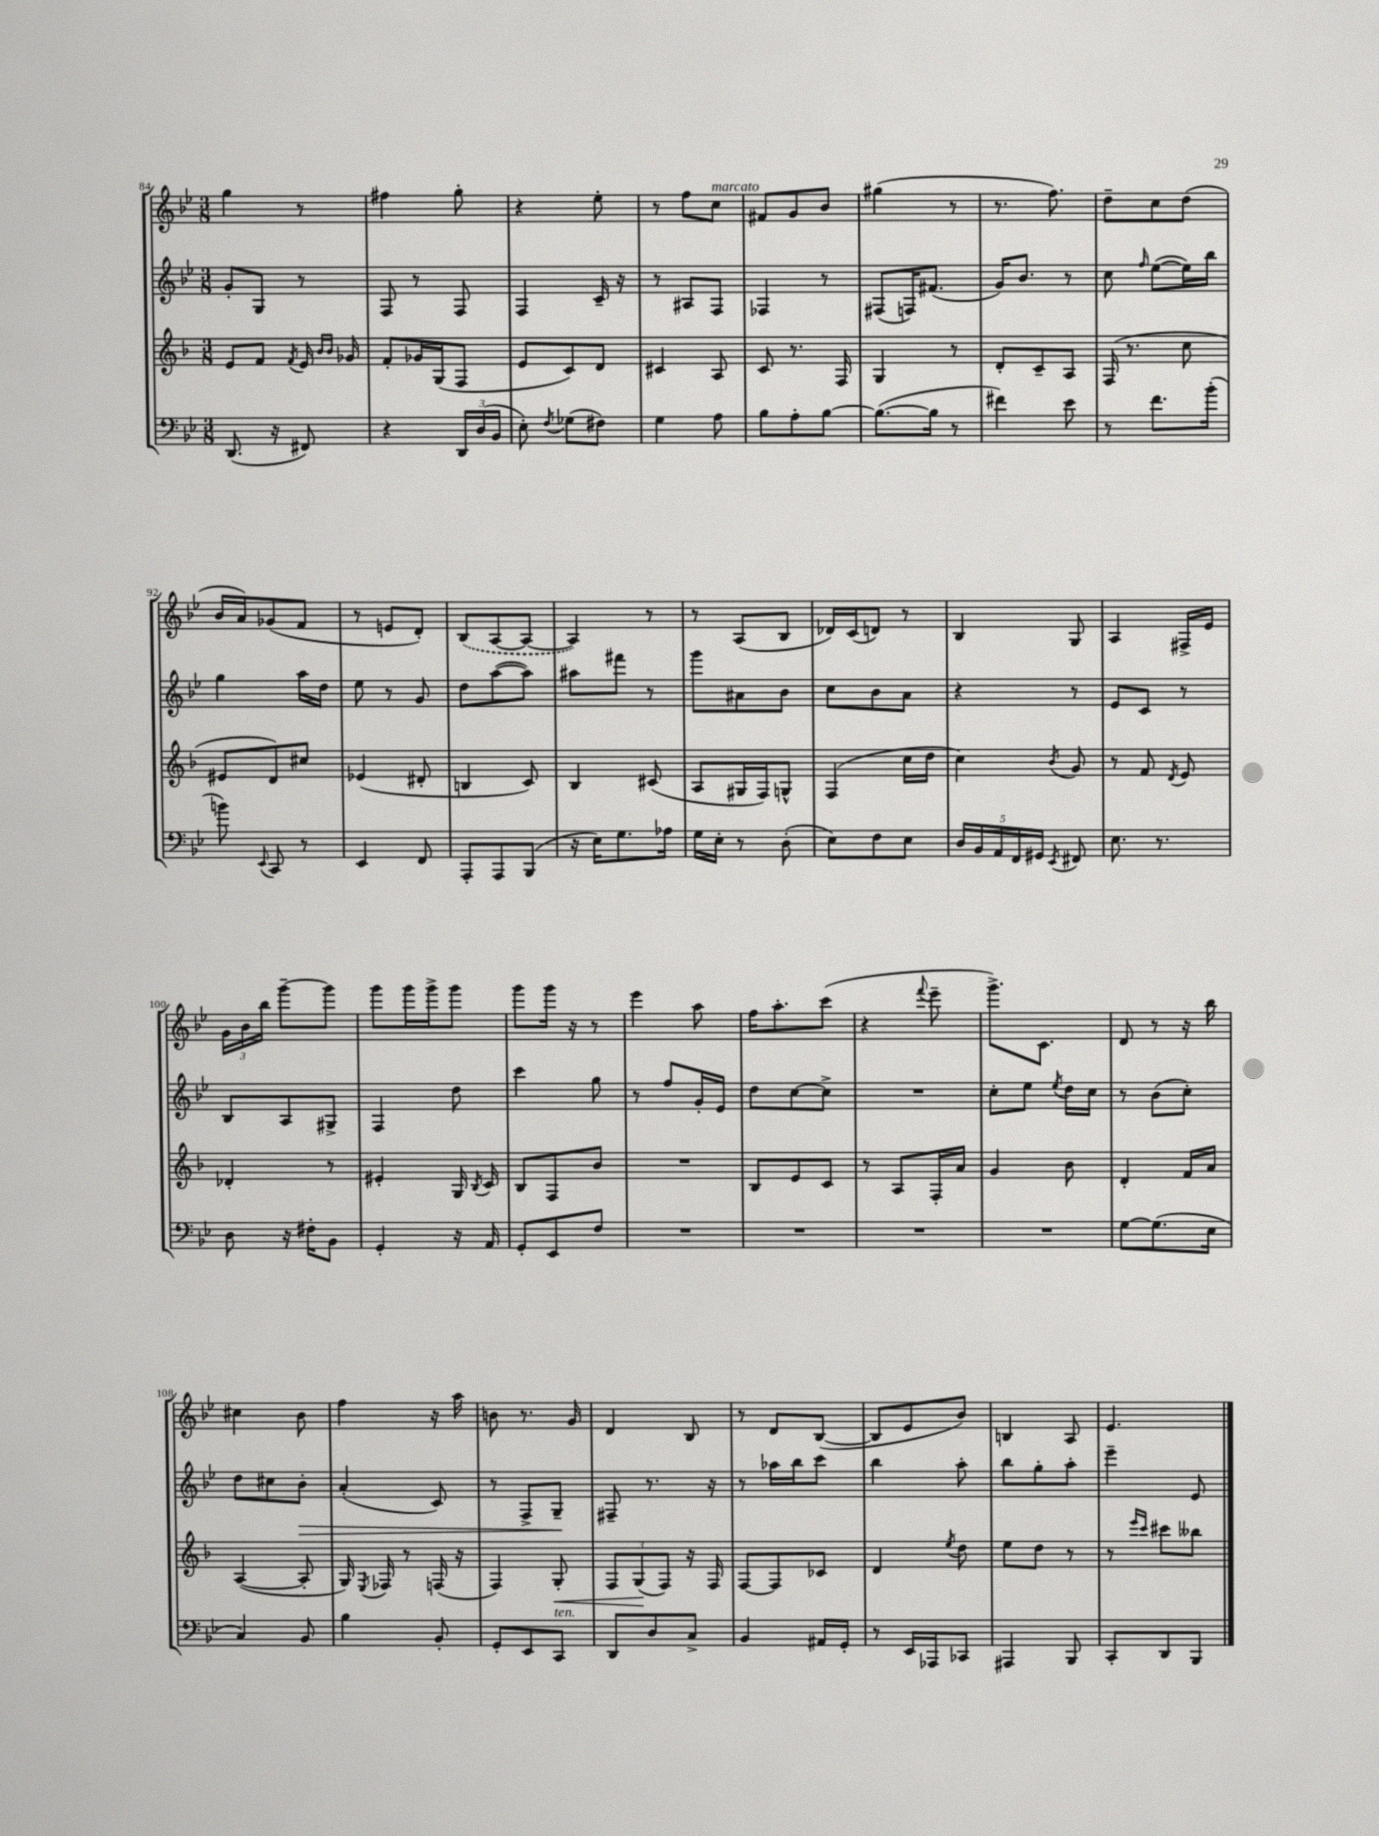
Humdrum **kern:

**kern	**kern	**kern	**kern
*staff4	*staff3	*staff2	*staff1
*clefF4	*clefG2	*clefG2	*clefG2
*k[b-e-]	*k[b-]	*k[b-e-]	*k[b-e-]
*M3/8	*M3/8	*M3/8	*M3/8
(8.DD	8e	8g'	4gg
.	8f	8G	.
16r	.	.	.
.	8qf	.	.
8FF#)	16e	8r	8r
.	16qqb-	.	.
.	16qqb-	.	.
.	16g-	.	.
=	=	=	=
4r	8f'	8F	4ff#
.	16g-	8r	.
.	(16G	.	.
24DD	8F	8F	8gg'
(24D	.	.	.
24BB-	.	.	.
=	=	=	=
8E-')	8e	4F	4r
8qF	.	.	.
(8G-	8c)	.	.
8F#)	8d	16c~	8ee-'
.	.	16r	.
=	=	=	=
4G	4c#	8r	8r
.	.	8A#	8ff
8A	8A	8F	8cc
=	=	=	=
8B-	8c	4F-	8f#
8A'	8.r	.	8g
[8B-	.	8r	8b-
.	16F	.	.
=	=	=	=
(8.B-_	4G	(8F#	(4gg#
.	.	16F)	.
16B-]	.	(8.f#	.
8r	8r	.	8r
=	=	=	=
4f#)	8d'	16g)	8.r
.	.	8.b-	.
.	8c~	.	.
.	.	.	8.ff)
8e-	8A	8r	.
=	=	=	=
8r	(16F	8cc	8dd~
.	8.r	.	.
.	.	16qqff	.
8.f	.	([8ee-	8cc
.	8cc	16ee-])	(8dd
(16b-'	.	16bb-	.
=	=	=	=
8b)	8e#	4gg	16b-
.	.	.	16a)
8qqEE-	.	.	.
8CC	8d)	.	(8g-
8r	8cc#	16aa	8f
.	.	16dd	.
=	=	=	=
4EE-	(4e-	8ee-	8r
.	.	8r	8e
8FF	8d#'	8g	8d')
=	=	=	=
8AAA'	4B	8dd	(8B-
8AAA	.	([8aa	[8A
(8BBB-	8c)	8aa])	8A_
=	=	=	=
16r	4B-	8aa#	4A])
16E-)	.	.	.
8.G	.	8fff#	.
.	(8c#	8r	8r
16A-	.	.	.
=	=	=	=
16G	8A	8ggg	8r
16E-'	.	.	.
8r	16G#	8a#	(8A
.	16F)	.	.
(8D'	8G^^	8b-	8B-
=	=	=	=
8E-)	(4F	8cc	16d-)
.	.	.	(16c
8F	.	8b-	8d)
8E-	16cc	8a	8r
.	16dd	.	.
=	=	=	=
20D	4cc)	4r	4B-
20BB-	.	.	.
20AA	.	.	.
20FF	.	.	.
20GG#	.	.	.
8qEE-	8qb-	.	.
8FF#	8g	8r	8G
=	=	=	=
8.E-	8r	8e-	4A
.	8f	8c	.
8.r	.	.	.
.	8qd	.	.
.	8e	8r	16F#^
.	.	.	16e-
=	=	=	=
8D	4d-'	8B-	24g
.	.	.	24b-
.	.	.	24bb-
16r	.	8A	[8ggg~
16F#'	.	.	.
8BB-	8r	8G#^	8ggg]
=	=	=	=
4GG'	4e#'	4F	8ggg
.	.	.	16ggg
.	.	.	16ggg^
16r	16G	8dd	8ggg
.	8qB-	.	.
16AA	16c	.	.
=	=	=	=
8GG'	8B-	4ccc	8ggg
8EE-	8F	.	16ggg
.	.	.	16r
8F	8b-	8gg	8r
=	=	=	=
4.r	4.r	8r	4eee-
.	.	8ff	.
.	.	16g'	8aa
.	.	16e-	.
=	=	=	=
4.r	8B-	8dd	16ff
.	.	.	8.aa'
.	8e	[8cc	.
.	8c	8cc^]	(8ccc
=	=	=	=
4.r	8r	4.r	4r
.	8A	.	.
.	.	.	8qqfff
.	16F'	.	8eee-~
.	16a	.	.
=	=	=	=
4.r	4g	8cc'	8.ggg^)
.	.	8ee-	.
.	.	.	8.c
.	.	8qee-	.
.	8b-	16dd	.
.	.	16cc	.
=	=	=	=
[8G	4d'	8r	8d
(8.G]	.	(8b-	8r
.	16f	8cc')	16r
16E-	16a	.	16bb-
=	=	=	=
4C)	([4A	8dd	4cc#
.	.	8cc#	.
8BB-	8A']	8b-'	8b-
=	=	=	=
4B-	16G)	(4a'	4ff
.	8qE	.	.
.	16F-	.	.
.	8r	.	.
8BB-'	(16F	8c)	16r
.	16r	.	16aa
=	=	=	=
8GG'	4F)	8r	8b
8EE-	.	8F^	8.r
8CC	8G'	8G~	.
.	.	.	16g
=	=	=	=
8DD	12F	8F#~	4d
.	(12G	.	.
8D	.	8.r	.
.	12F)	.	.
8C^	16r	.	8B-
.	16F	16r	.
=	=	=	=
4BB-	[8F	8r	8r
.	8F]	16aa-	8d
.	.	16bb-	.
16AA#	8c-	8ccc	([8B-
16GG'	.	.	.
=	=	=	=
8r	4d	4bb-	8B-]
16EE-	.	.	8e-
16AAA-	.	.	.
.	8qee	.	.
8CC-	8dd	8aa'	8b-)
=	=	=	=
4AAA#	8ee	8bb-	4B
.	8dd	8gg'	.
8BBB-	8r	8aa'	8A
=	=	=	=
8CC'	8r	4eee-~	4.e-
.	16qqeee	.	.
.	16qqccc	.	.
8DD	8ccc#	.	.
8BBB-	8bb--	8e-	.
==	==	==	==
*-	*-	*-	*-
